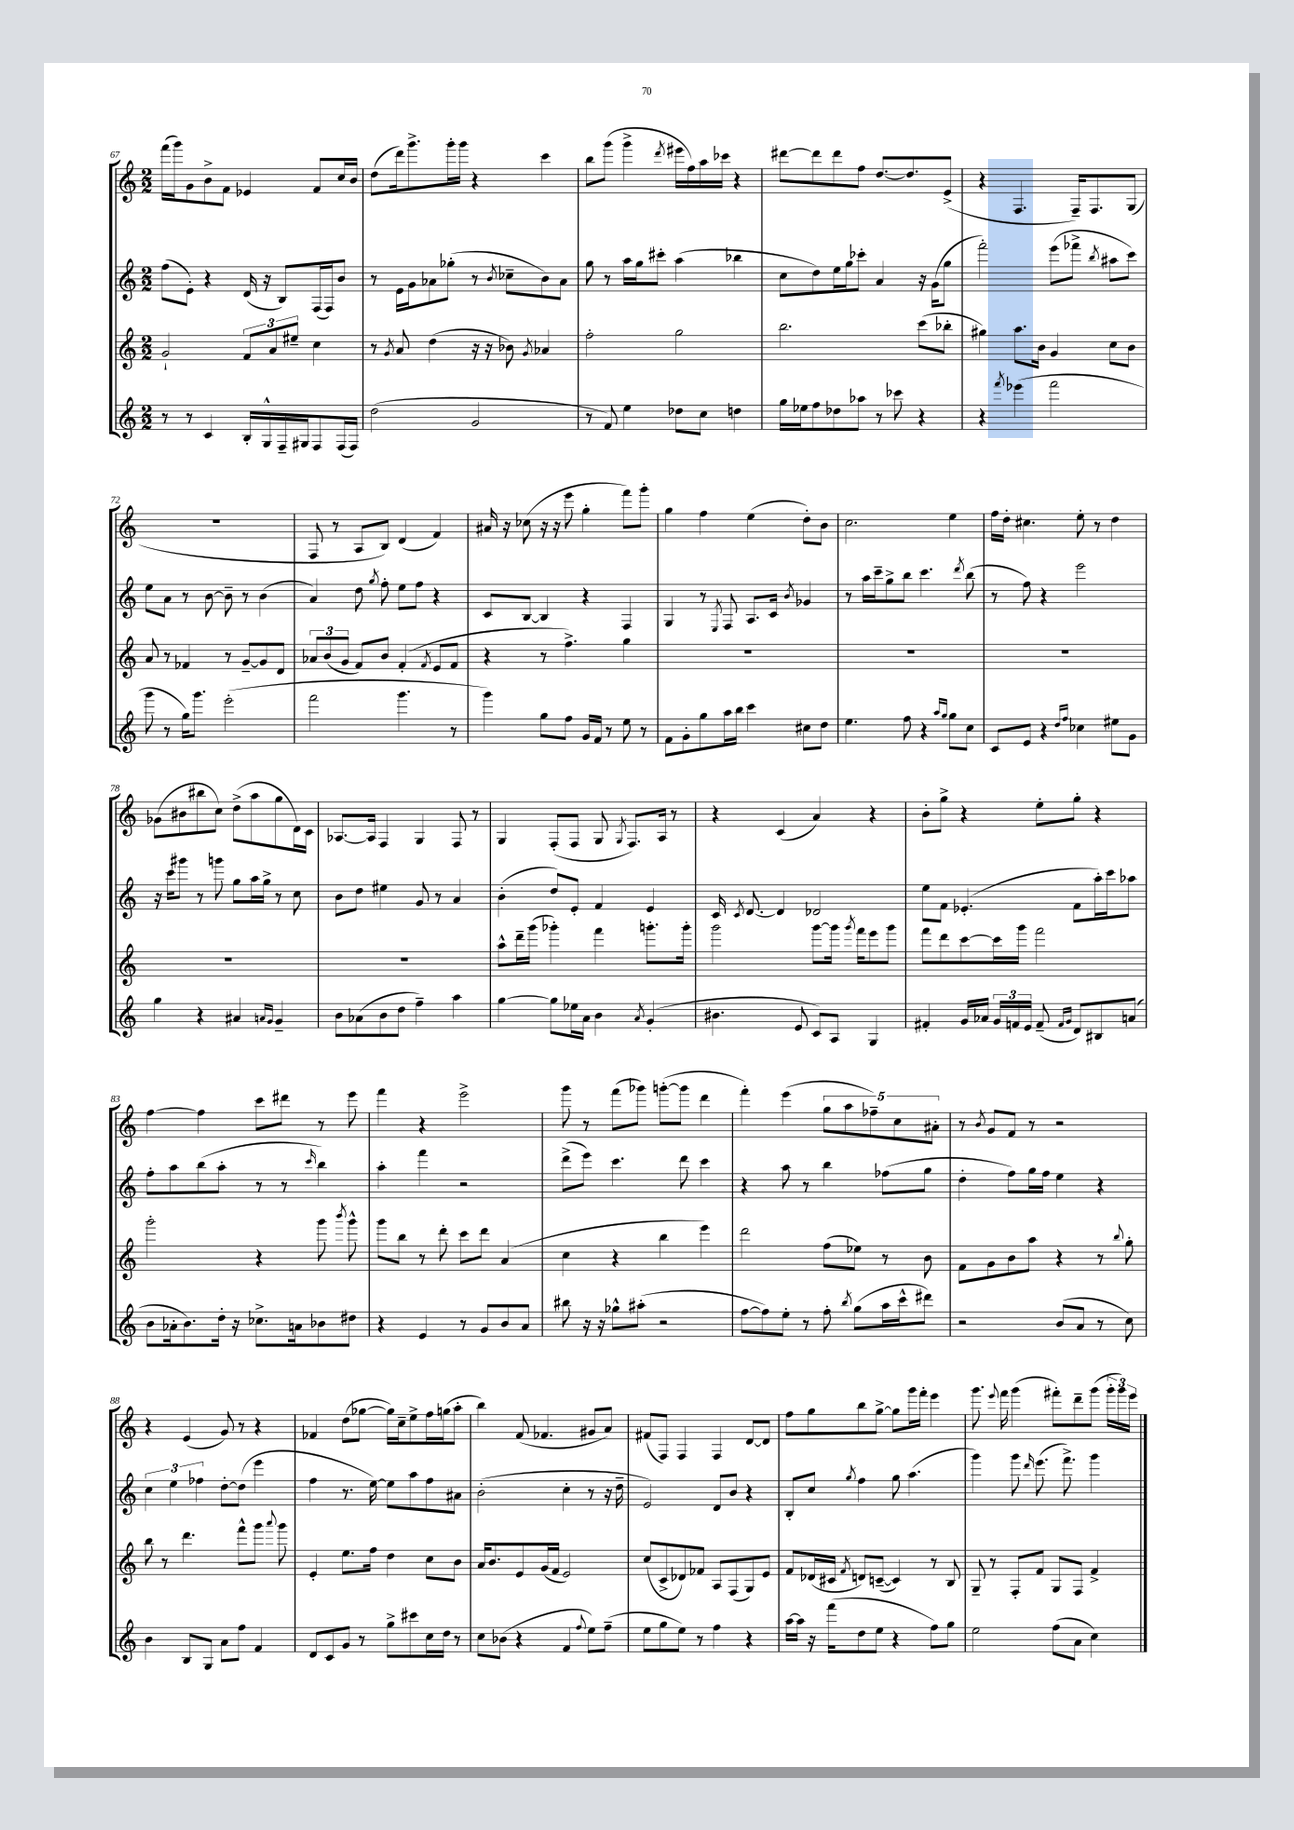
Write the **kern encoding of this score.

**kern	**kern	**kern	**kern
*part4	*part3	*part2	*part1
*staff4	*staff3	*staff2	*staff1
*clefG2	*clefG2	*clefG2	*clefG2
*k[]	*k[]	*k[]	*k[]
*M2/2	*M2/2	*M2/2	*M2/2
=67	=67	=67	=67
8r	2g`/	(8ff\L	(16fff\LL
.	.	.	16ggg\J)
8r	.	8e'\J)	8g\
4c/	.	4r	8b^\
.	.	.	8f\J
16B'/LL	12f/L	(16d/	4e-X/
16G^^/	.	16r	.
.	12a/	.	.
16F~/	.	8B/L)	.
.	12ee#X~/J	.	.
16G#X/J	.	.	.
8F/	4cc\	(16F/L	8f/L
.	.	16F/J)	.
(16F/L	.	8b/J	16cc/L
16F/JJ)	.	.	16b/JJ
=68	=68	=68	=68
(2dd\	8r	8r	(8dd\L
.	8qg/	.	.
.	8a/	16e\LL	16ddd\k)
.	.	16g\J	8.ggg^\
.	(4dd\	8a-X\	.
.	.	(8gg-X'\J	16ggg'\L
.	.	.	16ggg\JJ
2g/	16r	8r	4r
.	16r	.	.
.	.	8qb/	.
.	8b-X\)	8cc-X~\L	.
.	8qg/	.	.
.	4a-X/	8b\)	4ccc\
.	.	8a-\J	.
=69	=69	=69	=69
8r	2ff'\	8gg\	8bb\L
8f/)	.	8r	(8ggg\J
4ee\	.	16aa\LL	4ggg^\
.	.	16gg\J	.
.	.	8ccc#X'\J	.
.	.	.	8qddd/
8dd-X\L	2gg\	(4aa\	16eee#X\LL
.	.	.	16ff\)
8cc\J	.	.	16aa\
.	.	.	16ccc-X\JJ
4ddn\	.	4bb-X\	4r
=70	=70	=70	=70
16gg\LL	2.bb\	8cc\L	[8ddd#X\L
16ee-X\J	.	.	.
8ff\	.	8dd\)	8ddd#\]
8dd-X\	.	16ee\L	8ddd#\
.	.	16gg\J	.
8aa-X\J	.	8ccc-X'\J	8ff\J
8r	.	4a/	[8.dd/L
8ccc-X\	.	.	.
.	.	.	8.dd/]
4r	(8ccc\L	16r	.
.	.	(16g\KL	.
.	8bb-X'\J	8gg\J	(8e^/J
=71	=71	=71	=71
4r	4gg#X\)	2fff'\)	4r
8qfff/	.	.	.
(4eee-X\	8.aa\L	.	4.F/
.	16b\Jk	.	.
2fff\	4g/	(8eee\L	.
.	.	8fff-X^\J	16F~/KL)
.	.	.	8.F/
.	.	8qbb/	.
.	8cc\L	8aa#X\L	.
.	8b\J	8ccc\J)	(8G/J
!!LO:LB:g=z
=72	=72	=72	=72
8ggg\	8a/	8ee\L	1r
8r	8r	8a\J	.
16gg\KL)	4f-X/	8r	.
8.ggg\J	.	.	.
.	.	[8b\	.
(2eee'\	8r	8b~\]	.
.	[8g~/L	8r	.
.	8g/]	(4b\	.
.	8d/J	.	.
=73	=73	=73	=73
2fff\	12a-X/L	4a/)	8F/
.	(12b/	.	.
.	.	.	8r
.	12g/J	.	.
.	8f/L)	8dd\	8A/L
.	.	8qgg/	.
.	8b/J	8ff'\	8B/J)
4.ggg\	(4f'/	8ee\L	(4d/
.	.	8ff\J	.
.	8qf/	.	.
.	8e/L	4r	4f/)
8r	8f/J	.	.
=74	=74	=74	=74
4ggg\)	4r	8c/L	16a#X/
.	.	.	16r
.	.	[8B/J	(8cc-X\
8gg\L	8r	4B/]	16r
.	.	.	16r
8ff\J	4.ff^\)	.	8eee\
16g/LL	.	4r	4gg'\
16f/JJ	.	.	.
8r	.	.	.
8ee\	4gg\	4F/	8fff\L)
8r	.	.	8ggg'\J
=75	=75	=75	=75
8f\L	1r	4G/	4gg\
8g'\	.	.	.
8gg\	.	8r	4ff\
.	.	8qE/	.
16aa\L	.	8F/	.
16bb\JJ	.	.	.
4ccc\	.	8.A/L	(4ee\
.	.	16c/Jk	.
.	.	8qb/	.
8cc#X\L	.	4g-X/	8dd'\L)
8dd\J	.	.	8b\J
=76	=76	=76	=76
4.ee\	1r	8r	2.cc\
.	.	16aa\LL	.
.	.	16ccc~\J	.
.	.	8gg^\	.
8ff\	.	8bb\J	.
4r	.	4.ccc\	.
16qqaa/LL	.	.	.
16qqgg/JJ	.	.	.
8gg\L	.	.	4ee\
.	.	8qddd/	.
8cc\J	.	(8bb\	.
=77	=77	=77	=77
8c/L	1r	8r	16ff\LL
.	.	.	16dd'\JJ
8e/J	.	8ff\)	4.cc#X\
4r	.	4r	.
16qqdd/LL	.	.	.
16qqff/JJ	.	.	.
4cc-X\	.	2eee\	8ee'\
.	.	.	8r
8ee#X\L	.	.	4dd\
8g\J	.	.	.
!!LO:LB:g=z
=78	=78	=78	=78
4gg\	1r	16r	(8g-X\L
.	.	16ccc\KL	.
.	.	8ggg#X\J	8b#X\
4r	.	8r	8bb#X\
.	.	8gggn\	8cc\J)
4a#X/	.	8gg\L	(8dd^\L
.	.	16aa\L	8aa\
.	.	16gg^\JJ	.
16qqan/LL	.	.	.
16qqg/JJ	.	.	.
4g~/	.	8r	8gg\
.	.	8cc\	16d\L)
.	.	.	16c\JJ
=79	=79	=79	=79
8b\L	1r	8b\L	[8.A-X/L
(8a-X\	.	8dd\J	.
.	.	.	16A-/Jk]
8b\	.	4ee#X\	4F/
8dd\J	.	.	.
4ff~\)	.	8g/	4G/
.	.	8r	.
4aa\	.	4a/	8F/
.	.	.	8r
=80	=80	=80	=80
[4gg\	8aa^^\L	(4b'\	4G/
.	16ddd~\L	.	.
.	(16ggg\JJ	.	.
8gg\L]	4ggg-X'\)	8dd/L)	(8F'/L
16ee-X\L	.	8e'/J	8F/J
16a\JJ	.	.	.
4b\	4fff\	4f/	8G/
.	.	.	8qG/
.	.	.	8.F/L)
8qa/	.	.	.
(4g'/	8.gggn'\L	4e/	.
.	.	.	16A/Jk
.	.	.	8r
.	16ggg'\Jk	.	.
=81	=81	=81	=81
4.b#X\	2ggg\	16c/	4r
.	.	8qc/	.
.	.	[8.d/	.
.	.	4d/]	(4c/
8e/	.	.	.
8c/L)	[8ggg\L	2d-X/	4a/)
8A/J	16ggg\Jk]	.	.
.	8qggg/	.	.
.	16fff\KL	.	.
4G/	8eee\	.	4r
.	8ggg\J	.	.
=82	=82	=82	=82
4f#X'/	8fff\L	8ee\L	8b'\L
.	8ddd\	8f\J	8gg^\J
16g/LL	[8ccc\	(4.e-X'/	4r
16a-X/JJ	.	.	.
24g/LL	16ccc\L]	.	.
24fn/	.	.	.
.	16ggg\JJ	.	.
24e/JJ	.	.	.
(8f~/	2fff\	.	8ee'\L
16qqf/LL	.	.	.
16qqg/JJ	.	.	.
8d/L)	.	8f\L	8gg'\J
8B#X/	.	16aa'\L)	4r
.	.	16ccc\J	.
(8an/J	.	8aa-X\J	.
!!LO:LB:g=z
=83	=83	=83	=83
8b\L	2ggg'\	8ff'\L	[4ff\
16a-X'\k	.	8aa\	.
8.b\)	.	.	.
.	.	(8bb\	4ff\]
16dd'\Jk	.	8aa'\J	.
16r	.	.	.
8.cc-X^\L	4r	8r	8ccc\L
.	.	8r	8ddd#X\J
16an\k	.	.	.
.	.	16qqccc/	.
8b-X\	8ggg\	4bb\)	8r
.	8qbbb/	.	.
8dd#X\J	8ggg^^\	.	8eee\
=84	=84	=84	=84
4r	8ggg\L	4aa'\	4fff\
.	8bb\J	.	.
4e/	8r	4fff\	4r
.	8ddd'\	.	.
8r	8ccc\L	2r	2eee^\
8g/L	8ddd\J	.	.
8b/	(4a/	.	.
8a/J	.	.	.
=85	=85	=85	=85
8bb#X\	4cc\	(8ddd^\L	8ggg\
16r	.	8eee\J)	8r
16r	.	.	.
8gg-X^^\L	4r	4.ccc\	(8fff\L
(8aa#X'\J	.	.	8ggg-X\J)
2r	4bb\	.	([8gggn'\L
.	.	8ddd\	8ggg\J]
.	4eee\)	4ccc\	4ddd\
=86	=86	=86	=86
[8ff\L	2ddd\	4r	4fff'\)
8ff\])	.	.	.
8ee'\J	.	8aa\	(4eee\
8r	.	8r	.
8ff'\	(8ff\L	4bb\	10gg\L
.	.	.	10aa\
8qbb/	.	.	.
(8gg\L	8ee-X\J)	.	.
.	.	.	10ff-X~\)
16aa\L	8r	(8ff-X\L	.
.	.	.	10cc\
16ccc^^\J	.	.	.
8ddd#X\J)	8b\	8gg\J	.
.	.	.	10a#X'\J
=87	=87	=87	=87
2r	8f\L	4dd'\	8r
.	.	.	8qb/
.	8g\	.	8g/L
.	8b\	8ff\L)	8f/J
.	8aa\J	16gg\L	8r
.	.	16ff\JJ	.
(8b/L	4r	4ee\	2r
8a/J	.	.	.
8r	8r	4r	.
.	8qqbb/	.	.
8cc\)	8gg'\	.	.
!!LO:LB:g=z
=88	=88	=88	=88
4b\	8bb\	6cc\	4r
.	8r	.	.
.	.	6ee\	.
8B/L	4.ddd\	.	(4e/
.	.	6ff-X\	.
8G/J	.	.	.
8a\L	.	[8dd'\L	8g/)
8ff\J	8fff^^\L	(8dd\J]	8r
4f/	8ggg\J	4eee\	4r
.	8qqaaa/	.	.
.	8ggg\	.	.
=89	=89	=89	=89
8d/L	4e'/	4ff\	4f-X/
8c/	.	.	.
8g/J	8.ee\L	8.r	(8dd\L
8r	.	.	[8gg-X\J
.	16ff\Jk	[16ee\)	.
8gg^\L	4dd\	8ee\L]	16gg-\LL])
.	.	.	16cc~\J
8ccc#X\	.	8aa\	8ee^\
16cc\L	8cc\L	8ff\	16ff\L
16dd\JJ	.	.	(16ggn\J
8r	8b\J	8a#X\J	8aa'\J
=90	=90	=90	=90
8cc\L	16a/KL	(2b'\	4bb\)
.	8.b/	.	.
(8b-X\J	.	.	.
4r	8e/	.	(8f/
.	(16g/L	.	4.f-X/
.	16f/JJ	.	.
4f/	2e/)	4cc'\	.
8qqff/	.	.	.
8ee\L)	.	8r	8g#X/L
(8ff~\J	.	16r	8a/J)
.	.	16dd~\	.
=91	=91	=91	=91
8ee\L	(8cc/L	2e/)	(8f#X/L
8gg\	8c^/	.	8F/J)
8ee\J)	8d-X/)	.	4F/
8r	8f-X/J	.	.
4ff\	8A/L	8d/L	4F/
.	(8F/	8b/J	.
4r	8G/)	4r	[8d/L
.	8e/J	.	8d/J]
=92	=92	=92	=92
[16aa\LL	8f/L	8B'/L	8ff\L
16aa\JJ]	.	.	.
16r	(16d-X/L	8cc/J	8gg\
(16fff\KL	16c#X/JJ	.	.
.	8qf/	8qgg/	.
8dd\	8dn/L)	4ff\	8bb\
8ee\J	([8cn~/J	.	[8gg^\J
4r	4c/])	8gg\	8gg\L]
.	.	(4.aa\	16ggg\L
.	.	.	16fff'\JJ
8ff\L)	8r	.	4eee\
8gg\J	8B/	.	.
=93	=93	=93	=93
2ee\	8G~/	4ggg\)	8.ggg\
.	8r	.	.
.	.	.	8qqeee/
.	.	.	16fff\
.	8F'/L	8ggg\	(4ggg\
.	.	16qqddd/	.
.	8f/J	(8.eee\	.
(8ff\L	8G/L	.	8fff#X'\L)
.	.	8.fff^\)	.
8a\J	8F/J	.	8ddd~\
4cc\)	4f^/	4ggg\	(8ggg\J
.	.	.	24ggg'\LL
.	.	.	24ggg\)
.	.	.	24eee\JJ
==	==	==	==
*-	*-	*-	*-
